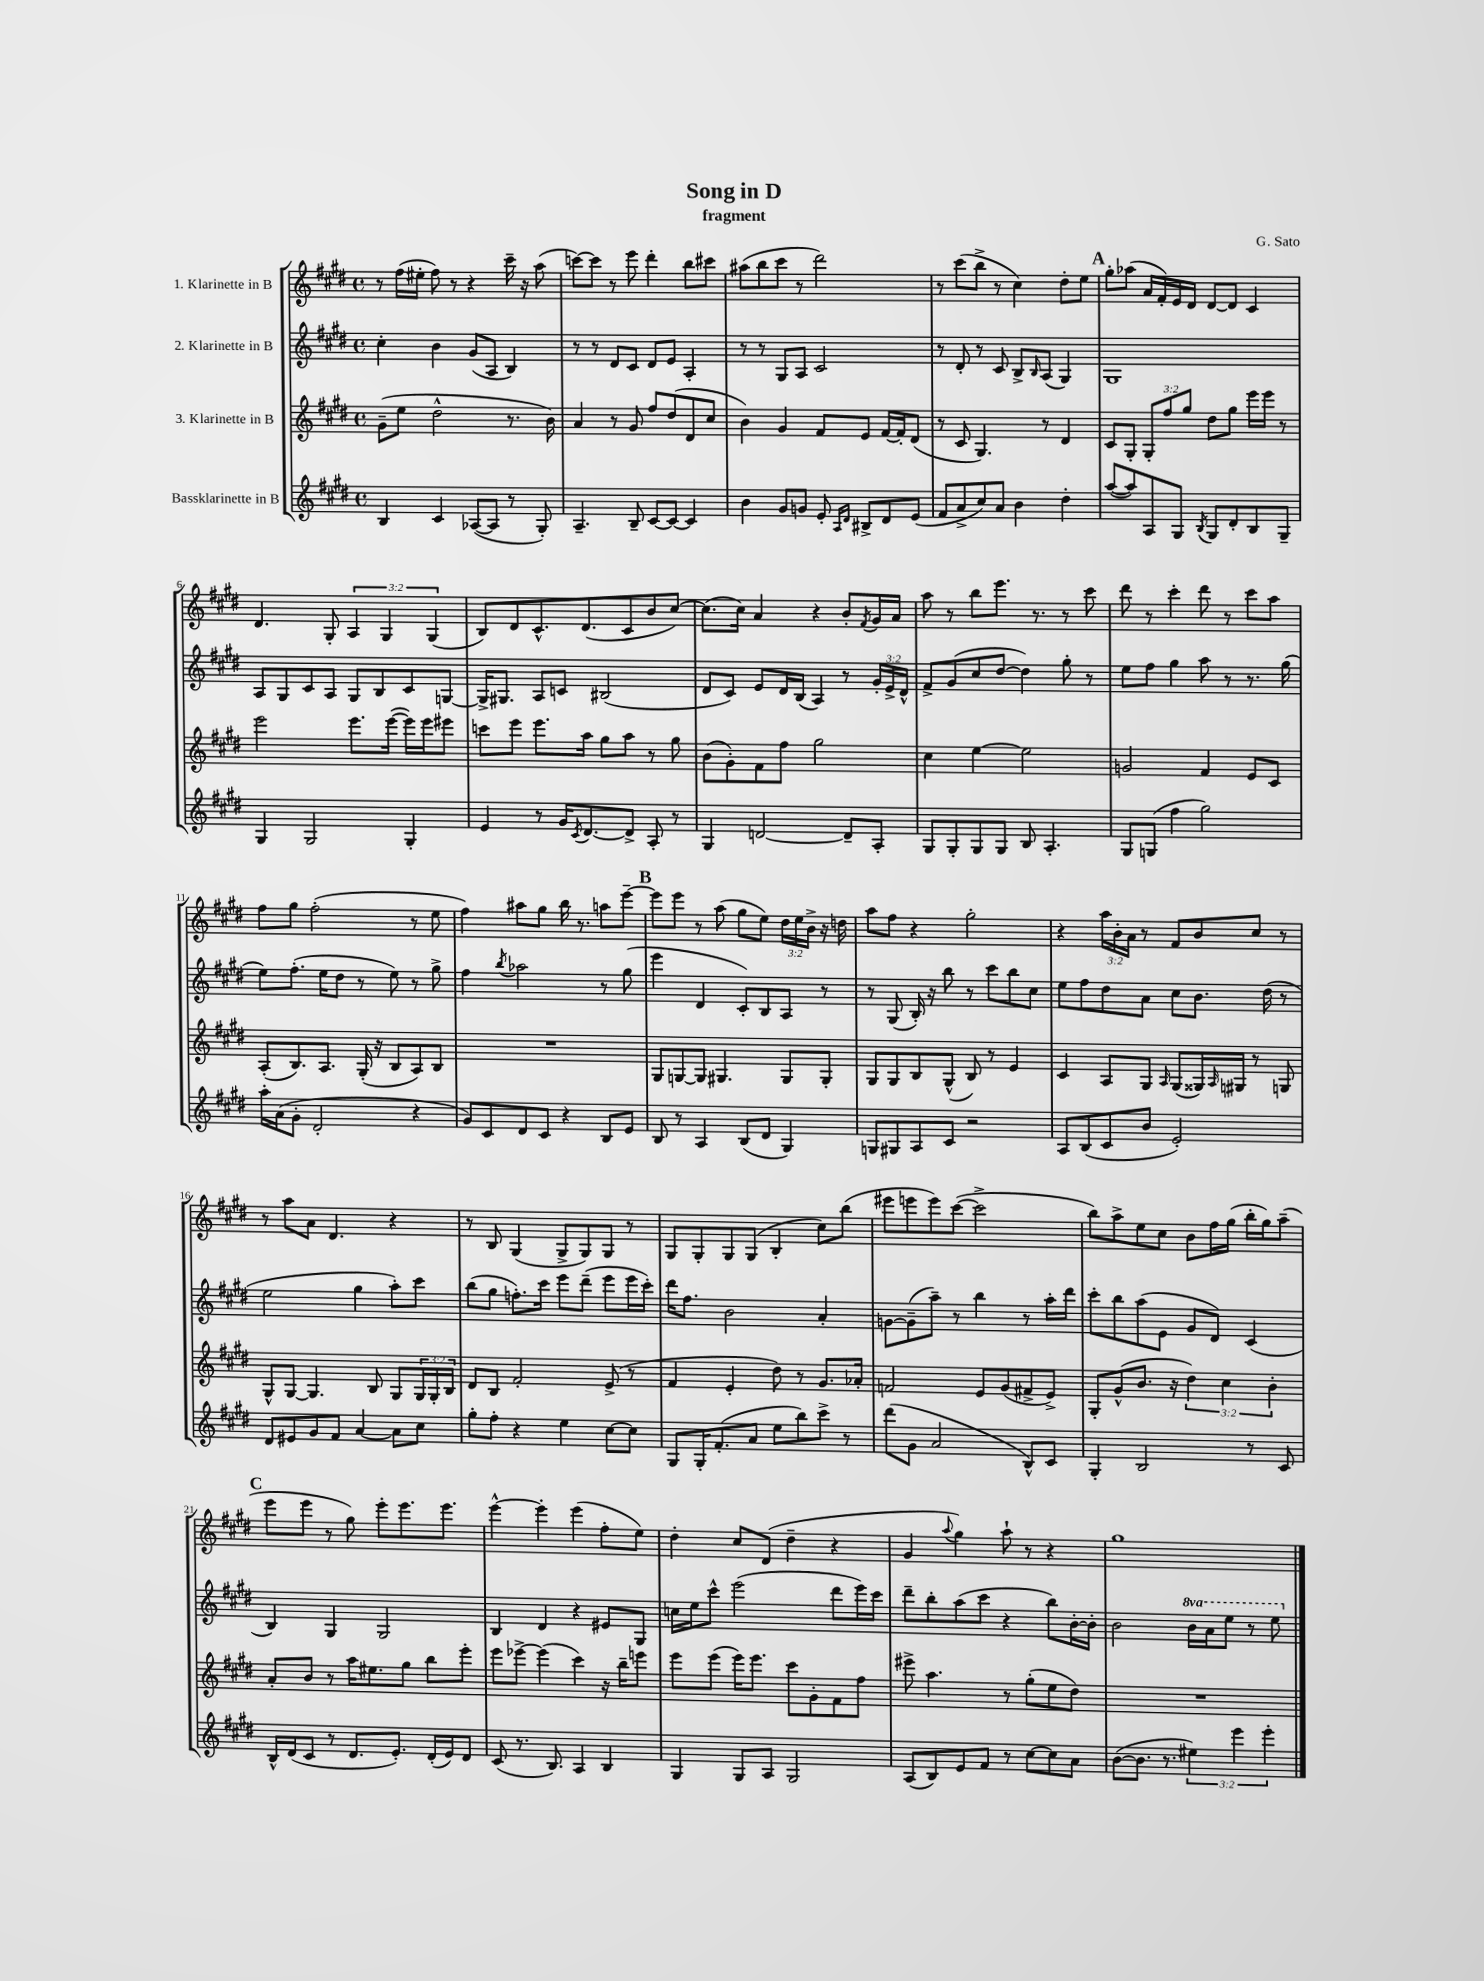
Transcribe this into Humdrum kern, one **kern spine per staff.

**kern	**kern	**kern	**kern
*part4	*part3	*part2	*part1
*staff4	*staff3	*staff2	*staff1
*I"Bassklarinette in B	*I"3. Klarinette in B	*I"2. Klarinette in B	*I"1. Klarinette in B
*clefG2	*clefG2	*clefG2	*clefG2
*k[f#c#g#d#]	*k[f#c#g#d#]	*k[f#c#g#d#]	*k[f#c#g#d#]
*M4/4	*M4/4	*M4/4	*M4/4
*met(c)	*met(c)	*met(c)	*met(c)
=1	=1	=1	=1
4B/	(8g#~\L	4cc#'\	8r
.	8ee\J	.	(16ff#\LL
.	.	.	16ee#X'\JJ
4c#/	2dd#^^\	4b\	8ff#\)
.	.	.	8r
([8A-X/L	.	(8g#/L	4r
8A-/J]	.	8A/J	.
8r	8.r	4B/)	16ccc#~\
.	.	.	16r
8G#'/)	.	.	(8aa\
.	16b\)	.	.
=2	=2	=2	=2
4.A~/	4a/	8r	[8cccn\L)
.	.	8r	8ccc\J]
.	8r	8d#/L	8r
8B~/	8g#/	8c#/J	8eee\
[8c#/L	8ff#/L	8d#/L	4ddd#'\
8c#/J_	(8dd#/	8e/J	.
4c#/]	8d#/	4A'/	8bb\L
.	8cc#/J	.	8ccc#X\J
=3	=3	=3	=3
4b\	4b\)	8r	(8aa#X\L
.	.	8r	8bb\
8g#/L	4g#/	8G#/L	8ccc#\J
8gn/J	.	8A/J	8r
8e'/	8f#/L	2c#/	2ddd#\)
16qqA/LL	.	.	.
16qqd#/JJ	.	.	.
8B#X^/L	8e/J	.	.
8d#/	[16f#/LL	.	.
.	16f#'/J]	.	.
(8e/J	(8d#/J	.	.
=4	=4	=4	=4
8f#/L	8r	8r	8r
8a^/	8c#/	8d#'/	(8ccc#\L
8cc#/)	4.G#/)	8r	8bb^\J
8a/J	.	8c#/	8r
4b\	.	8B^/L	4cc#\)
.	.	16qqB/	.
.	8r	(8A/J	.
4dd#'\	4d#/	4G#/)	8dd#'\L
.	.	.	8ee\J
!!LO:REH:place=s1:t=A
=5	=5	=5	=5
([8aa/L	8c#/L	1G#	8gg#'\L
8aa/])	8G#'/J	.	(8aa-X\J
8A/	12G#'/L	.	16a/LL
.	.	.	16f#'/)
.	12ff#/	.	.
8G#/J	.	.	16e/
.	12gg#/J	.	.
.	.	.	16d#/JJ
8qB/	.	.	.
8G#/L	8dd#\L	.	[8d#/L
8d#'/	8gg#\J	.	8d#/J]
8B/	16eee\LL	.	4c#/
.	16eee\JJ	.	.
8G#~/J	8r	.	.
!!LO:LB:g=z
=6	=6	=6	=6
4G#/	2eee\	8A/L	4.d#/
.	.	8G#/	.
2G#/	.	8c#/	.
.	.	8A/J	8G#'/
.	8.eee\L	8G#/L	6A/
.	.	8B/	.
.	.	.	6G#/
.	([16eee\Jk	.	.
4G#'/	16eee\LL])	8c#/	.
.	16eee\J	.	.
.	.	.	(6G#/
.	8eee#X\J	[8Gn/J	.
=7	=7	=7	=7
4e/	8cccn\L	16G^/KL]	8B/L)
.	.	8.G#X/J	.
.	8eee\J	.	8d#/
8r	8.eee\L	8A/L	8.c#^^/
16g#/KL	.	8cn/J	.
8qc#/	.	.	.
[8.d#/	16aa\Jk	.	(8.d#/
.	8gg#\L	(2B#X/	.
8d#^/J]	8aa\J	.	8c#/
8A'/	8r	.	8b/
8r	8gg#\	.	[8cc#/J)
=8	=8	=8	=8
4G#/	(8b\L	8d#/L	(8.cc#\L]
.	8g#'\)	8c#/J)	.
.	.	.	16cc#\Jk)
[2dn/	8f#\	8e/L	4a/
.	8ff#\J	16d#/L	.
.	.	(16B/JJ	.
.	2gg#\	4A/)	4r
8d~/L]	.	8r	8b'/L
.	.	.	8qf#/
8A'/J	.	24g#'/LL	16g#/L
.	.	24e^/	.
.	.	.	16a/JJ
.	.	24d#^^/JJ	.
=9	=9	=9	=9
8G#/L	4cc#\	8f#^/L	8aa\
8G#'/	.	(8g#/	8r
8G#/	[4ee\	8cc#/	8bb\L
8G#/J	.	[8dd#/J	8.eee\J
8B/	2ee\]	4dd#\])	.
.	.	.	8.r
4.A'/	.	.	.
.	.	8gg#'\	8r
.	.	8r	8ccc#\
=10	=10	=10	=10
8G#/L	2gn/	8ee\L	8ddd#\
(8Gn/J	.	8ff#\J	8r
4ff#\	.	4gg#\	4ccc#'\
2gg#\)	4f#/	8aa\	8ddd#\
.	.	8r	8r
.	8e/L	8.r	8ccc#\L
.	8c#/J	.	8aa\J
.	.	(16gg#\	.
!!LO:LB:g=z
=11	=11	=11	=11
16aa'\LL	(8A'/L	8ee\L)	8ff#\L
(16a\J	.	.	.
8g#'\J	8.B/)	(8.ff#'\J	8gg#\J
2d#'/	.	.	(2ff#'\
.	8.A/J	16ee\KL	.
.	.	8dd#\J	.
.	(16G#'/	8r	.
.	16r	.	.
.	8B/L	8ee\)	.
4r	8A/)	8r	8r
.	8B/J	8gg#^\	8ee\
=12	=12	=12	=12
8g#/L)	1r	4ff#\	4ff#\)
8c#/	.	.	.
.	.	8qbb/	.
8d#/	.	2aa-X\	8aa#X\L
8c#/J	.	.	8gg#\J
4r	.	.	16bb\
.	.	.	8.r
8B/L	.	8r	8aan\L
8e/J	.	(8gg#\	[8eee~\J
!!LO:REH:place=s1:t=B
=13	=13	=13	=13
8B/	8G#/L	4eee\	8eee\L]
8r	[8Gn/	.	8eee\J
4A/	8G/J]	4d#/	8r
.	4.G#X/	.	(8aa\
(8B/L	.	8c#'/L)	8gg#\L
8d#/J	.	8B/	8ee\J)
4G#/)	8G#/L	8A/J	24dd#\LL
.	.	.	24ee\
.	.	.	24b^\JJ
.	8G#'/J	8r	16r
.	.	.	16ddn\
=14	=14	=14	=14
8Gn/L	8G#/L	8r	8aa\L
8G#X/	8G#/	(8G#/	8ff#\J
8A/	8B/	16B'/)	4r
.	.	16r	.
8c#/J	(8G#^^/J	8bb\	.
2r	8B/)	8r	2gg#'\
.	8r	8ccc#\L	.
.	4e/	8bb\	.
.	.	8cc#\J	.
=15	=15	=15	=15
8A/L	4c#/	8ee\L	4r
(8B/	.	8ff#\	.
8c#/	8A/L	8dd#\	24aa\LL
.	.	.	24b'\
.	.	.	24a\JJ
8b/J	8G#/J	8a\J	8r
.	16qqA/	.	.
2e'/)	(8G#/L	8cc#\L	8f#/L
.	16G##X/L)	8.b\J	8b/
.	16qqA/	.	.
.	16G#X/JJ	.	.
.	8r	.	8cc#/J
.	.	(16dd#\	.
.	8Gn/	8r	8r
!!LO:LB:g=z
=16	=16	=16	=16
8d#/L	8G#^^/L	2ee\	8r
8e#X/	[8G#/J	.	8aa\L
8g#/	4.G#/]	.	8a\J
8f#/J	.	.	4.d#/
[4a/	.	4gg#\	.
.	8B/	.	.
8a\L]	8G#/L	8aa'\L)	4r
8cc#\J	24G#/L	8ccc#\J	.
.	24G#'/	.	.
.	24B/JJ	.	.
=17	=17	=17	=17
8gg#'\L	8d#/L	(8bb\L	8r
8ff#'\J	8B/J	8gg#\J	8B/
4r	2f#'/	8.ffn'\L)	(4G#/
.	.	16ccc#\Jk	.
4ee\	.	8eee\L	8G#^/L
.	.	(8ddd#~\J	8G#/)
[8cc#\L	(8e^/	8eee\L	8G#/J
8cc#\J]	8r	16eee\L	8r
.	.	16ccc#'\JJ)	.
=18	=18	=18	=18
8G#/L	4f#/	16ddd#\KL	8G#/L
.	.	8.ff#\J	.
16G#'/K	.	.	8G#'/
(8.f#'/	.	.	.
.	4e'/	2b\	8G#/
8a/J	.	.	(8G#/J
8ee\L	8dd#\)	.	4B'/
8bb\)	8r	.	.
8ccc#^\J	8.g#/L	4a'/	8cc#\L)
8r	.	.	(8bb\J
.	16a-X'/Jk	.	.
=19	=19	=19	=19
(8ddd#\L	2fn/	[8gn\L	8eee#X\L
8g#\J	.	(8g~\]	8eeen\
2a/	.	8aa~\J)	8eee\)
.	.	8r	([8ccc#\J
.	8e/L	4bb\	2ccc#^\]
.	(8g#/	.	.
8B^^/L)	8f#X^/	8r	.
8c#/J	8e^/J)	16aa'\LL	.
.	.	16ddd#\JJ	.
=20	=20	=20	=20
4G#'/	8G#'/L	8ccc#'\L	8bb\L)
.	(8g#^^/	8bb\	8aa^\
2B/	8.b/J	(8aa\	8ee\
.	.	8e\J	8cc#\J
.	16r	.	.
.	6dd#\)	8g#/L	8b\L
.	.	8d#/J)	16ff#\L
.	6cc#\	.	.
.	.	.	(16gg#\JJ
8r	.	(4c#/	16bb'\LL
.	.	.	16gg#\J)
.	6b'\	.	.
8c#/	.	.	(8aa~\J
!!LO:LB:g=z
!!LO:REH:place=s1:t=C
=21	=21	=21	=21
16B^^/LL	8a'/L	4B/)	8eee\L
(16d#/J	.	.	.
8c#/J	8b/J	.	8eee\J
8r	8r	4G#/	8r
8.d#/L	16aa\KL	.	8gg#\)
.	8.ee#X\	.	.
.	.	2G#/	8eee'\L
8.e'/J)	.	.	.
.	8gg#\J	.	8.eee\
(16d#'/LL	8bb\L	.	.
16e/J)	.	.	8.eee\J
8d#/J	8eee'\J	.	.
=22	=22	=22	=22
(8c#/	8eee\L	4B/	[4eee^^\
8.r	[8eee-X^\J	.	.
.	(4eee-\]	4d#/	4eee'\]
8.B/)	.	.	.
4A/	4ccc#\)	4r	(4eee\
4B/	16r	8e#X/L	8ff#'\L
.	16bb~\KL	.	.
.	8eeen\J	8G#/J	8ee\J)
=23	=23	=23	=23
4G#/	8eee\L	16ccn\LL	4dd#'\
.	.	16ee\J	.
.	(8eee\J	8ccc#^^\J	.
8G#/L	16eee\KL)	(2eee\	8cc#/L
.	8.eee\J	.	.
8A/J	.	.	(8d#/J
2G#/	8ccc#\L	.	4dd#~\
.	8g#'\	.	.
.	8f#\	8ddd#\L	4r
.	8ff#\J	16eee\L)	.
.	.	16ccc#\JJ	.
=24	=24	=24	=24
(8A/L	8eee#X^\	8ddd#~\L	4g#/
8B/)	4.aa\	8bb'\	.
.	.	.	8qqaa/
8e/	.	(8aa\	4gg#\)
8f#/J	.	8ccc#\J	.
8r	8r	4r	8aa`\
[8cc#\L	(8gg#'\L	.	8r
8cc#\]	8ee\	8bb\L)	4r
8a\J	8dd#\J)	[16b'\L	.
.	.	16b'\JJ]	.
=25	=25	=25	=25
([8b\L	1r	2b\	1gg#
8.b\J]	.	.	.
8.r	.	.	.
*	*	*8va	*
6ee#X\)	.	16bb\LL	.
.	.	16aa\J	.
.	.	8eee\J	.
6eee\	.	.	.
.	.	8r	.
6eee'\	.	.	.
.	.	8eee\	.
*	*	*X8va	*
==	==	==	==
*-	*-	*-	*-
